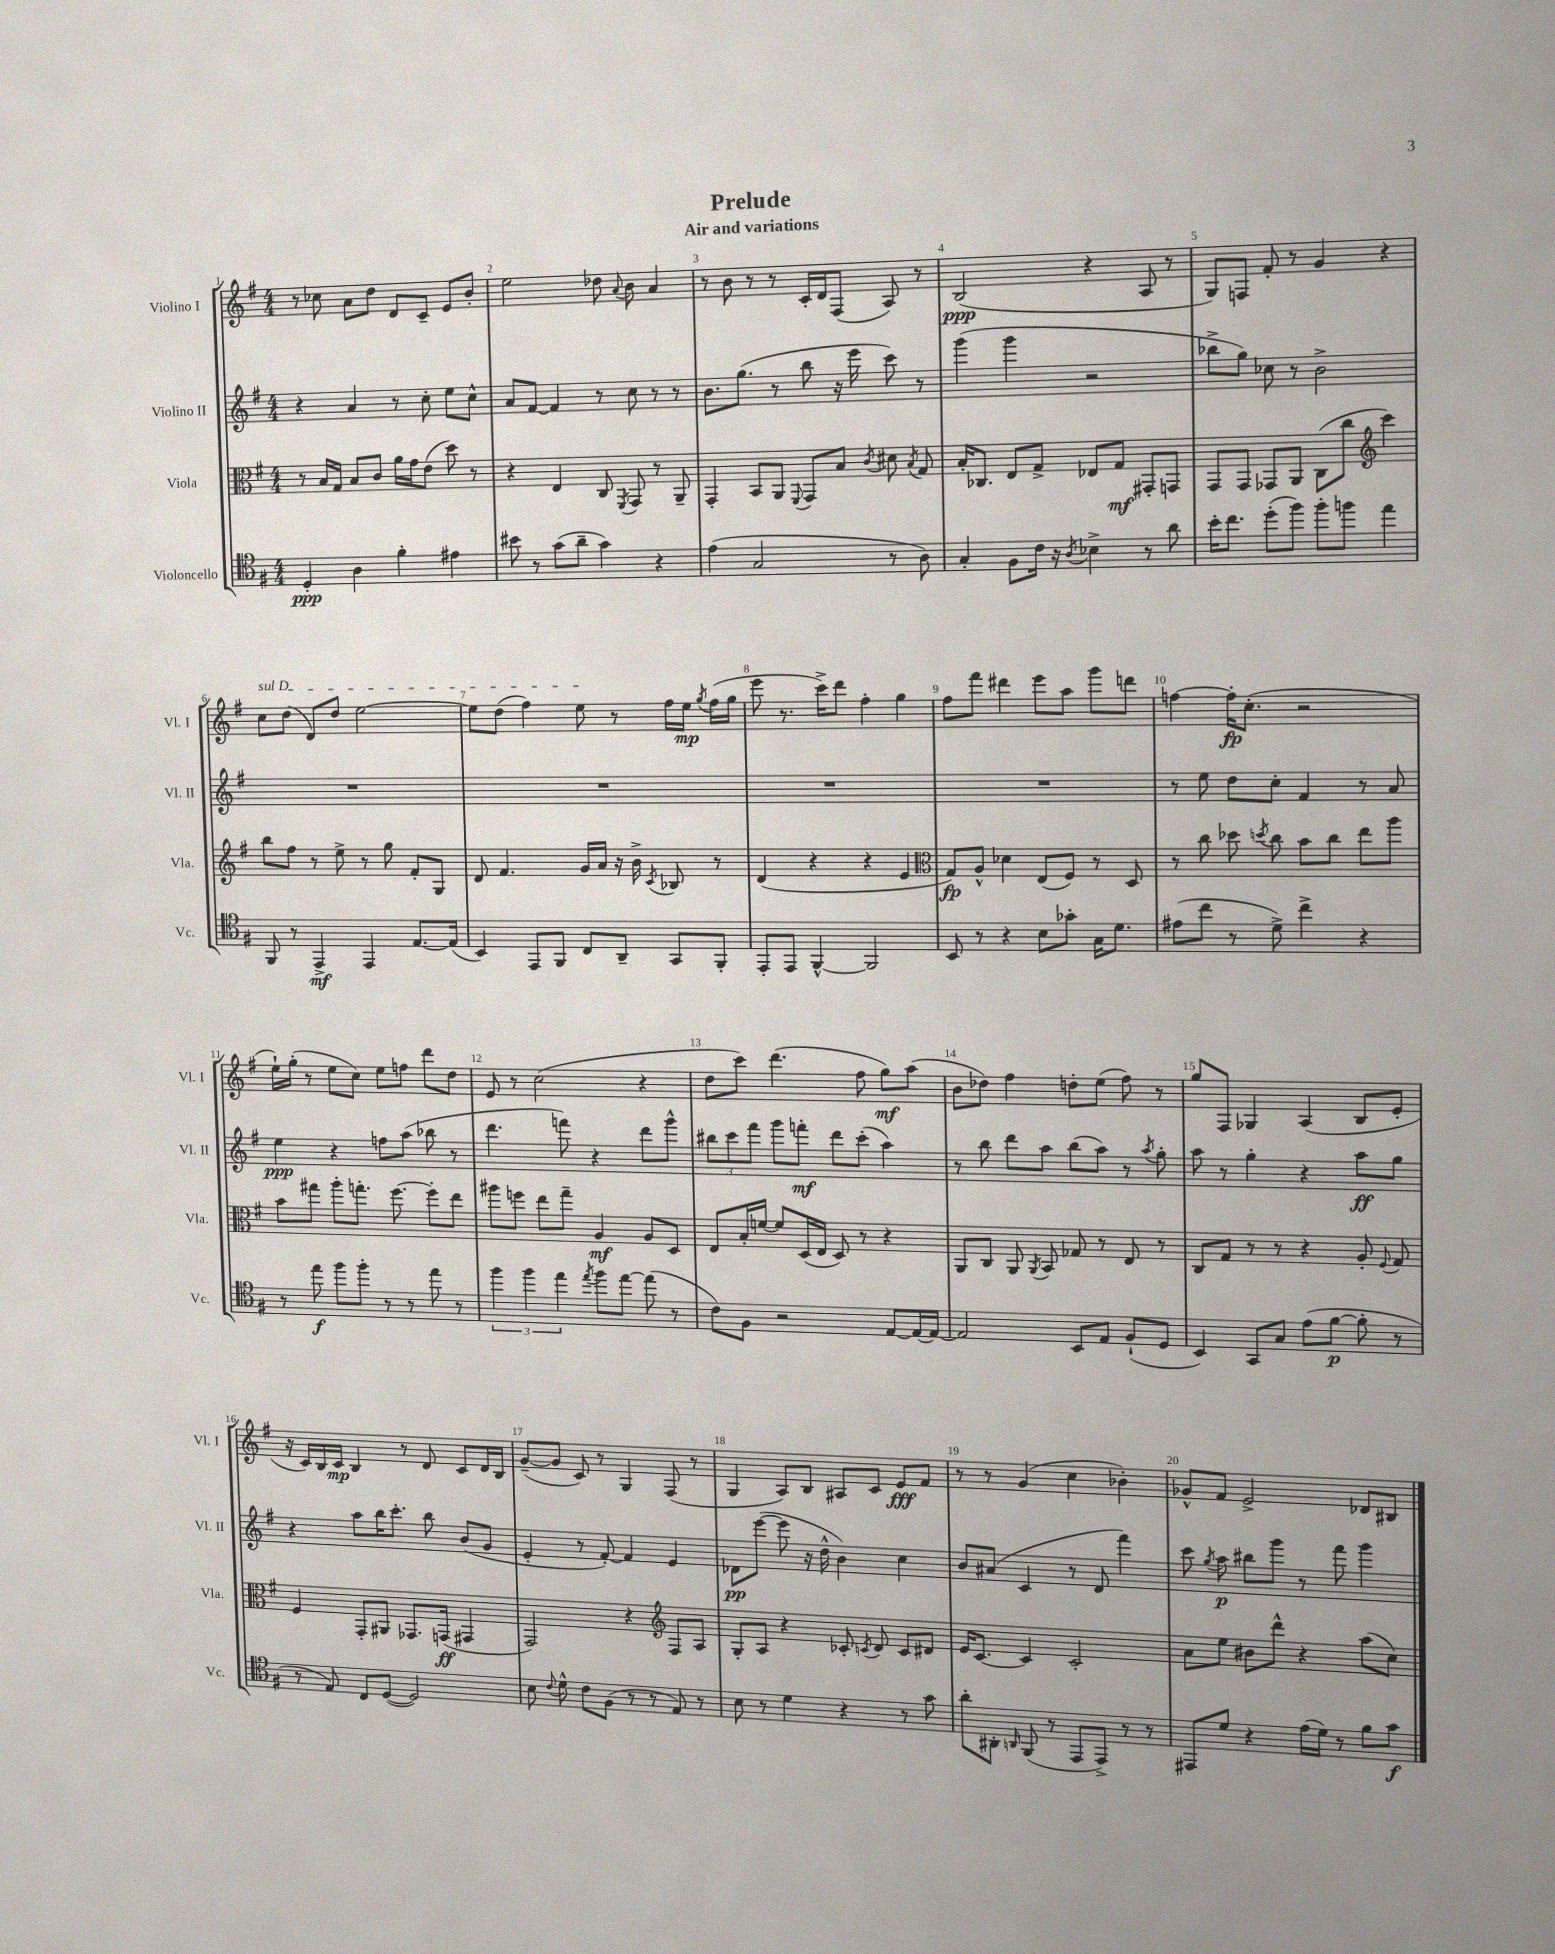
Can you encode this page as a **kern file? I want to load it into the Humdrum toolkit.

**kern	**kern	**kern	**kern
*staff4	*staff3	*staff2	*staff1
*clefC4	*clefC3	*clefG2	*clefG2
*k[f#]	*k[f#]	*k[f#]	*k[f#]
*M4/4	*M4/4	*M4/4	*M4/4
4D'	8r	4r	8r
.	16B	.	8cc-
.	16G	.	.
4A	8B	4a	8a
.	8c	.	8dd
4f#'	16a	8r	8d
.	16g	.	.
.	(8e	8cc'	8c~
4e#	8dd)	8ee	8e
.	8r	8cc^^	8b'
=	=	=	=
8b#	4r	8a	2ee
8r	.	[8f#	.
(8g	4E	4f#]	.
8a~	.	.	.
4g)	8C	8r	8dd-
.	8qFF#	.	8qqa
.	8GG	8cc	8b
4r	8r	8r	4a
.	8AA~	8r	.
=	=	=	=
(4e	4GG'	8.b	8r
.	.	.	8b
.	.	(8.gg	.
2G	8BB	.	8r
.	8AA	8r	8r
.	8qqFF#	.	.
.	8GG	8bb	16c'
.	.	.	16d
.	8B	16r	(8F#
.	.	16eee	.
.	8qc	.	.
8r	8d#	8ccc)	8A)
.	8qB	.	.
8A)	8G	8r	8r
=	=	=	=
4G'	16B'	(4ggg	(2B
.	8.C-	.	.
8F#	8E	4ggg	.
16c	8G^	.	.
16r	.	.	.
8qA	.	.	.
4B-^	8E-	2r	4r
.	8G	.	.
8r	8GG#'	.	8A
8a	8GG	.	8r
=	=	=	=
16b'	8GG	8bb-^	8G)
8.cc	.	.	.
.	8GG	8gg)	8F
(8dd'	8GG-	8cc-	8f#'
8ff#)	8AA	8r	8r
8ff#'	(8C	2b^	4g
8ff	8cc	.	.
*	*clefG2	*	*
4ee	4ccc)	.	4r
=	=	=	=
8FF#	8bb	1r	8cc
8r	8ff#	.	(8dd
4EE^	8r	.	8d)
.	8ee^	.	8dd
4EE	8r	.	[2ee
.	8gg	.	.
[8.E	8f#'	.	.
.	8G	.	.
(16E]	.	.	.
=	=	=	=
4BB)	8d	1r	8ee]
.	4.f#	.	(8dd
8EE	.	.	4ff#)
8FF#	.	.	.
8C	16g	.	8ee
.	16a	.	.
8AA~	16r	.	8r
.	16b^	.	.
.	8qc	.	.
8GG	8B-	.	16ff#
.	.	.	16ee
.	.	.	8qgg
8FF#'	8r	.	(16ff#
.	.	.	16gg
=	=	=	=
8EE'	(4d	1r	8eee
8EE	.	.	8.r
[4FF#^^	4r	.	.
.	.	.	16ccc^)
.	.	.	8ddd
2FF#]	4r	.	4ff#'
.	4e	.	4gg
=	=	=	=
*	*clefC3	*	*
8BB	8G)	1r	8ff#
8r	8A^^	.	8fff#
4r	4d-	.	4ddd#
8B	(8E	.	8eee
8g-'	8F#)	.	8aa
16G	8r	.	8ggg
8.d	.	.	.
.	8D	.	8ddd
=	=	=	=
(8e#	8r	8r	[4ff
8cc	8cc	8ee	.
8r	8dd-	8dd	16ff']
.	.	.	(8.cc'
.	8qdd	.	.
8d^)	8cc	8cc'	.
4cc^	8b	4f#	2r
.	8cc	.	.
4r	8ee	8r	.
.	8aa	8a	.
=	=	=	=
8r	8b	4ee	16ee`)
.	.	.	(16gg'
8ee	8gg#	.	8r
8ff#	8aa'	4r	8ee
8ff#'	8.gg'	.	8cc)
8r	.	8ff	8ee
.	[8.ff#	.	.
8r	.	(8aa	8ff
8ee	8ff#']	8bb-	8ddd
8r	8ee	8r	8dd
=	=	=	=
6ff#	8aa#	4.ddd	8e
.	8ff	.	8r
6ff#	.	.	.
.	8ee	.	(2cc
6ee	.	.	.
.	8gg~	8fff)	.
8qee	.	.	.
8ff#	4A	4r	.
[8ee	.	.	.
(8ee]	8A	8ddd	4r
8r	8D	8ggg^^	.
=	=	=	=
8c)	8E	12bb#	8dd
.	.	12ccc	.
8F#	16B'	.	8ccc)
.	.	12fff#	.
.	[16f	.	.
2r	8f]	8ggg	(4.ddd
.	(16D	8fff'	.
.	16E	.	.
.	8D)	8ddd	.
.	8r	(8ccc'	8ff#
[8E	4r	4aa)	8gg)
16E_	.	.	(8aa
16E_	.	.	.
=	=	=	=
2E]	8AA	8r	8b
.	8C	8bb	8dd-)
.	8AA	8ddd	4ff#
.	8qAA	.	.
.	8BB	8aa	.
8BB	8G-	(8bb	8dd'
8E	8r	8aa)	(8ee
(8F#`	8E	8r	8ff#)
.	.	8qaa	.
8D	8r	8gg'	8r
=	=	=	=
4BB)	8C	8aa	8gg
.	8G	8r	8F#
8GG	8r	4gg'	4G-
8G	8r	.	.
(8e	4r	4r	(4A
[8f#	.	.	.
8f#']	8A'	8aa	8B
.	8qqF#	.	.
8r	8G	8gg	8e'
=	=	=	=
8r	4F#	4r	16r
.	.	.	16c)
8E)	.	.	16B
.	.	.	16c
8C	8GG'	8aa	4B
([8D	8AA#	16bb	.
.	.	8.ccc'	.
2D])	8.GG-	.	8r
.	.	8bb	8d
.	(16GG	.	.
.	4GG#	(8b	8c
.	.	8g	16d
.	.	.	16B
=	=	=	=
8B	2GG)	4e'	([8g~
8qqc	.	.	.
8d^^	.	.	8g]
8c	.	8r	8c)
(8F#	.	[8f#')	8r
8r	4r	4f#]	4G
8r	.	.	.
*	*clefG2	*	*
8E)	8F#	4e	(8F#
8r	8A	.	8r
=	=	=	=
8B	8G'	8d-	4G
8r	8A	([8eee	.
4d	4r	8eee]	8A)
.	.	16r	8B
.	.	16dd^^	.
4r	8c-'	4b)	8A#
.	8qc	.	.
.	8d	.	8c
8r	8c	4cc	8e
8g	8d#	.	8f#
=	=	=	=
8a'	16e	8b	8r
.	[8.c	.	.
8AA#'	.	(8a#	8r
16qqAA	.	.	.
(8FF#	4c]	4c	(4g
8r	.	.	.
8EE	2c'	8r	4cc
8EE^)	.	8d	.
8r	.	4fff#)	4b-')
8r	.	.	.
=	=	=	=
8EE#	8a	8ccc	8g-^^
.	.	8qgg	.
8d	8ee	8aa	8f#
4r	8b#	8bb#	2e^
.	8ddd^^	8ggg	.
(16e	4r	8r	.
16d)	.	.	.
8r	.	8fff#	.
8f#	(8aa	4ggg	8d-
8g	8cc)	.	8B#
==	==	==	==
*-	*-	*-	*-
